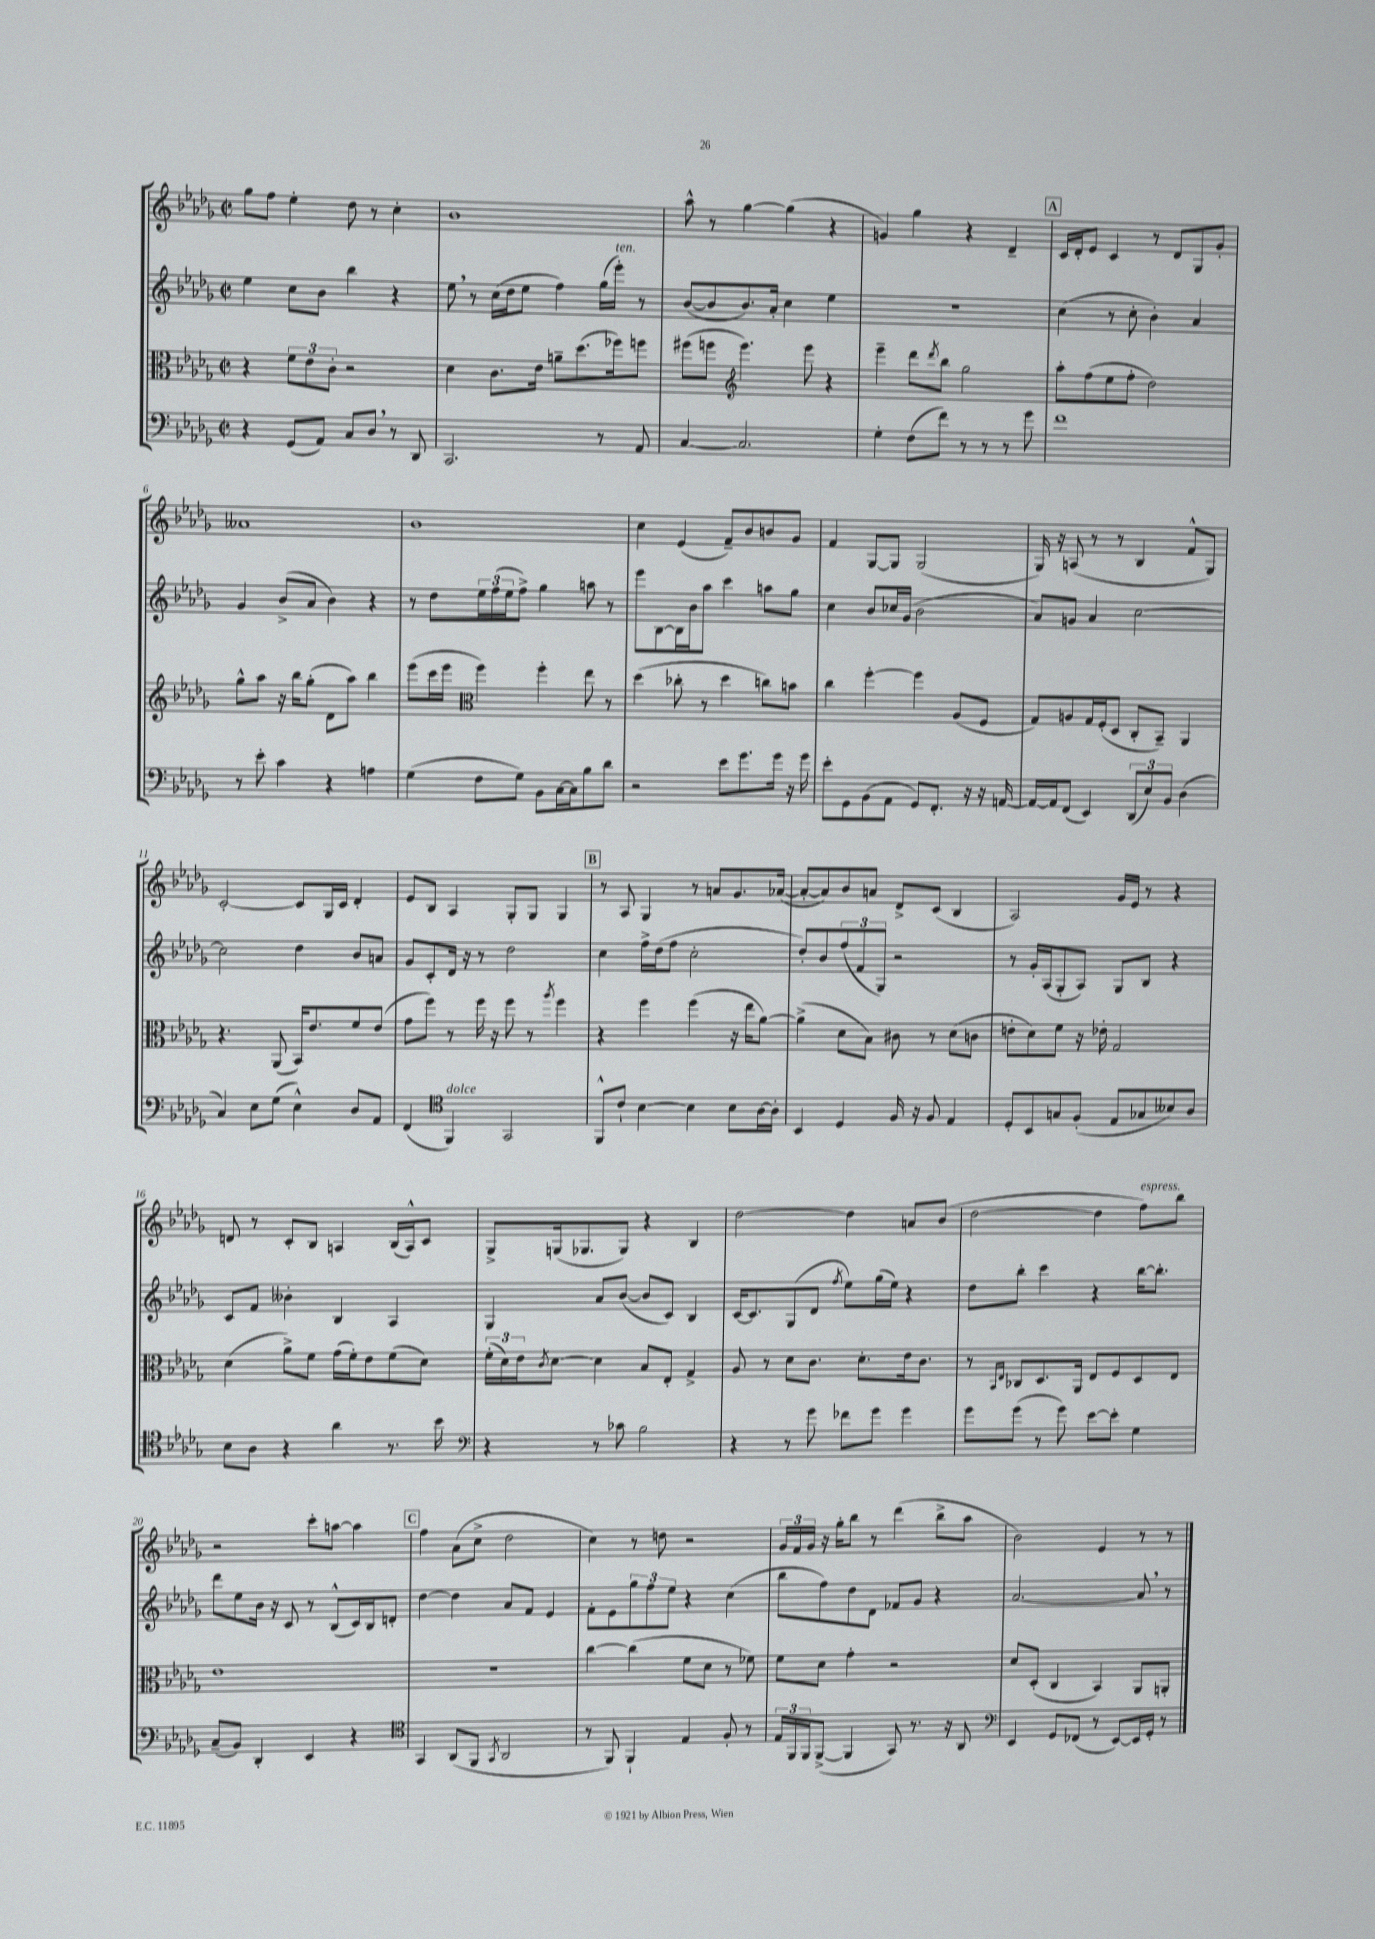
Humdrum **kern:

**kern	**kern	**kern	**kern
*part4	*part3	*part2	*part1
*staff4	*staff3	*staff2	*staff1
*clefF4	*clefC3	*clefG2	*clefG2
*k[b-e-a-d-g-]	*k[b-e-a-d-g-]	*k[b-e-a-d-g-]	*k[b-e-a-d-g-]
*M2/2	*M2/2	*M2/2	*M2/2
*met(c|)	*met(c|)	*met(c|)	*met(c|)
=1	=1	=1	=1
4r	4r	4ee-\	8gg-\L
.	.	.	8ff\J
(8GG-/L	12f\L	8cc\L	4ee-'\
.	12e-\	.	.
8AA-/J)	.	8b-\J	.
.	12c'\J	.	.
8C/L	2r	4bb-\	8dd-\
8D-,/J	.	.	8r
8r	.	4r	4cc'\
8DD-/	.	.	.
=2	=2	=2	=2
2.CC/	4d-\	8ee-,\	1b-
.	.	8r	.
.	8.c\L	(16cc\LL	.
.	.	16dd-\J	.
.	.	8ee-\J	.
.	16e-\Jk	.	.
.	8an~\L	4ff\)	.
.	(8.dd-\	.	.
8r	.	(16gg-\LL	.
!	!	!LO:TX:a:i:t=ten.	!
.	16ff-X\k)	16eee-'\JJ)	.
8AA-/	8ffn\J	8r	.
=3	=3	=3	=3
[4C/	(8ff#X\L	([8b-/L	8aa-^^\
.	8ffn\J	8b-/]	8r
*	*clefG2	*	*
2.C/]	4.eee-\)	8.b-/)	[4gg-\
.	.	16a-'/Jk	.
.	.	4cc\	(4gg-\]
.	8eee-\	.	.
.	4r	4ee-\	4r
=4	=4	=4	=4
4G-'\	4eee-~\	1r	4gn/)
(8F\L	8ddd-\L	.	4gg-\
.	8qddd-/	.	.
8f\J)	8bb-\J	.	.
8r	2gg-\	.	4r
8r	.	.	.
8r	.	.	4d-~/
8g-\	.	.	.
!!LO:REH:place=s1:t=A
=5	=5	=5	=5
1f	8aa-'\L	(4cc\	16c/LL
.	.	.	16d-'/J
.	(8ff\	.	8e-/J
.	8ee-\	8r	4c/
.	8ff'\J	8cc'\	.
.	2dd-\)	4b-'\)	8r
.	.	.	8d-/L
.	.	4a-/	8G-/
.	.	.	8g-'/J
!!LO:LB:g=z
=6	=6	=6	=6
8r	8gg-^^\L	4g-/	1a--X
8e-'\	8aa-\J	.	.
4c\	16r	(8b-^/L	.
.	16bb-\KL	.	.
.	(8gg-'\J	8a-/J	.
4r	8d-\L	4b-\)	.
.	8aa-\J)	.	.
4An\	4bb-\	4r	.
=7	=7	=7	=7
(4G-\	(8eee-\L	8r	1b-
.	16ccc\L	8dd-\L	.
.	16eee-\JJ	.	.
*	*clefC3	*	*
8F\L	4ff\)	24ee-\L	.
.	.	(24ff\	.
.	.	24ee-\J	.
8G-\J)	.	8ff^\J)	.
8BB-\L	4ff'\	4gg-\	.
[16C\L	.	.	.
16C\J]	.	.	.
8B-\	8ee-\	8aan\	.
8d-\J	8r	8r	.
=8	=8	=8	=8
2r	(4dd-\	8eee-\L	4cc\
.	.	[8B-\	.
.	8cc-X'\	16B-\L]	(4e-/
.	.	16b-\J	.
.	8r	8aa-\J	.
8e-\L	4dd-\	4ccc\	8f~/L)
8.g-\	.	.	8b-/
.	8ccn\L)	8aan\L	8bn/
16g-\Jk	.	.	.
16r	8bn\J	8gg-\J	8g-/J
16g-\	.	.	.
=9	=9	=9	=9
8e-'\L	4cc\	4cc\	4f/
8GG-\	.	.	.
(8BB-\	[4ff'\	8b-/L	[8G-/L
8AA-\J	.	16cc-X/L	8G-/J]
.	.	(16g-/JJ	.
8GG-/L)	4ff\]	2b-\	(2G-/
8.FF'/J	.	.	.
.	(8A-/L	.	.
16r	.	.	.
16r	8F/J	.	.
[16AAn/	.	.	.
=10	=10	=10	=10
16AA/LL_	8G-/L)	8a-/L)	16G-/)
16AA/J]	.	.	16r
(8FF/J	8An/	8gn/J	(8An/
4EE-/)	16G-/L	4a-/	8r
.	(16F'/J	.	.
.	8D-/J	.	8r
(12DD-/L	8C'/L	[2cc\	4B-/
12E-/)	.	.	.
.	8BB-~/J)	.	.
12BB-/J	.	.	.
(4D-\	4AA-/	.	8f^^/L
.	.	.	8G-/J)
!!LO:LB:g=z
=11	=11	=11	=11
4C/)	4.r	2cc\]	[2c'/
8E-\L	.	.	.
(8G-\J	(8AA-/	.	.
4E-^^\)	16BB-/KL)	4dd-\	8c/L]
.	8.e-/	.	.
.	.	.	16G-/L
.	.	.	16c/JJ
8D-/L	8f/	8b-/L	4d-'/
8AA-/J	(8e-/J	8an/J	.
=12	=12	=12	=12
(4FF/	8g-\L	8g-/L	8e-/L
.	8ff\J)	8c'/	8B-/J
*clefC4	*	*	*
!LO:TX:a:i:t=dolce	!	!	!
4FF/)	8r	16d-/Jk	4A-/
.	.	16r	.
.	16ff\	8r	.
.	16r	.	.
2GG-/	8ff\	2dd-\	8G-'/L
.	8r	.	8G-/J
.	8qaa-/	.	.
.	4ff\	.	4G-/
!!LO:REH:place=s1:t=B
=13	=13	=13	=13
8FF^^/L	4r	4cc\	8r
8c`/J	.	.	8A-/
[4B-\	4ff\	16ff^\LL	4G-/
.	.	(16dd-\J	.
.	.	8ff\J	.
4B-\]	(4ff\	2cc'\	8r
.	.	.	8an/L
8B-\L	16r	.	8.g-/
.	16ee-\KL	.	.
[16A-\L	[8a-\J)	.	.
16A-'\JJ]	.	.	([16a-X/Jk
=14	=14	=14	=14
4BB-/	(4a-^\]	8dd-'/L)	8a-'/L_
.	.	8b-/	8a-/])
4D-/	8d-\L	(12ff/	8b-/
.	.	12f/	.
.	8B-\J)	.	8an/J
.	.	12G-/J)	.
16F/	8c#X\	2r	8d-^/L
16r	.	.	.
8F/	8r	.	(8c/J
4E-/	(8d-\L	.	4B-/
.	8cn\J	.	.
=15	=15	=15	=15
8D-'/L	8en'\L	8r	2A-/)
8BB-/	8d-\)	16g-'/LL	.
.	.	(16A-/J	.
8Gn/	8f\J	8G-'/	.
(8F'/J	16r	8A-/J)	.
.	16e-X'\	.	.
8E-/L	2G-/	8G-/L	16g-/LL
.	.	.	16e-/JJ
8G-X/	.	8B-/J	8r
8B--X/)	.	4r	4r
8A-/J	.	.	.
!!LO:LB:g=z
=16	=16	=16	=16
8B-\L	(4d-\	8c/L	8dn/
8A-\J	.	8f/J	8r
4r	8a-^\L)	4b--X'\	8c'/L
.	8f\J	.	8B-/J
4a-\	(16g-\LL	4B-/	4An/
.	16f'\J)	.	.
.	8e-\	.	.
8.r	(8f\	4A-/	(16B-/LL
.	.	.	16A^^/J)
.	8d-\J)	.	8c/J
16b-\	.	.	.
=17	=17	=17	=17
*clefF4	*	*	*
4r	(24f'\LL	4G-/	8G-^/L
.	24d-\)	.	.
.	24e-\J	.	.
.	8qc/	.	.
.	[8d-\J	.	(16Gn/k
.	.	.	8.G-X/
8r	4d-\]	8a-/L	.
8c-X\	.	([8b-/J	8G-/J)
2B-\	8B-/L	8b-/L]	4r
.	8E-'/J	8c/J)	.
.	4G-^/	4B-/	4B-/
=18	=18	=18	=18
4r	8A-/	[16c/KL	[2dd-\
.	.	8.c/]	.
.	8r	.	.
8r	8d-\L	(8G-/	.
8g-\	8.c\J	8d-/J	.
.	.	8qff/	.
8f-X\L	.	8ee-\L)	4dd-\]
.	8.d-'\L	.	.
8g-\J	.	(16gg-\L	.
.	.	16ee-\JJ)	.
4g-\	16e-\k	4r	8an/L
.	8.c\J	.	.
.	.	.	(8b-/J
=19	=19	=19	=19
8g-\L	8r	8dd-\L	[2dd-\
.	16qqBB-/LL	.	.
.	16qqE-/JJ	.	.
(8g-\J	8C-X/L	8bb-'\J	.
8r	8.D-/	4ccc\	.
8g-\)	.	.	.
.	16AA-/Jk	.	.
[8e-\L	8E-/L	4r	4dd-\]
8e-'\J]	8F/	.	.
!	!	!	!LO:TX:a:i:t=espress.
4G-\	8D-/	[16bb-\KL	8ff\L)
.	.	8.bb-'\J]	.
.	8E-/J	.	8bb-\J
!!LO:LB:g=z
=20	=20	=20	=20
(8C~/L	1e-	8ddd-\L	2r
8BB-/J)	.	8ee-\	.
4DD-'/	.	16b-\Jk	.
.	.	16r	.
.	.	8c/	.
4EE-/	.	8r	8ccc'\L
.	.	(8B-^^/L	[8aan\J
4r	.	16c/L)	4aa\]
.	.	16B-/J	.
.	.	8dn'/J	.
!!LO:REH:place=s1:t=C
=21	=21	=21	=21
*clefC4	*	*	*
4GG-/	1r	[4dd-\	4ff\
(8AA-/L	.	4dd-\]	(8a-\L
8FF/J	.	.	8cc^\J
8qGG-/	.	.	.
2AA-/	.	8a-/L	2dd-\
.	.	8f/J	.
.	.	4e-/	.
=22	=22	=22	=22
8r	[4cc\	8f'\L	4cc\)
8FF/)	.	8e-\	.
4FF`/	(4cc\]	12gg-\	8r
.	.	12ff\	.
.	.	.	8ddn\
.	.	12ee-\J	.
4E-/	8f\L	4r	2r
.	8d-\J	.	.
8F'/	8r	(4cc\	.
8r	8f-X\)	.	.
=23	=23	=23	=23
24E-/LL	8f\L	8bb-\L	24g-/LL
24FF/	.	.	24f/
24FF/J	.	.	24g-/JJ
([8FF^/J	8d-\J	8ff\)	16r
.	.	.	16gg-'\KL
4FF/]	4g-'\	8dd-\	8bb-\J
.	.	8d-\J	8r
8GG-/)	2r	8f-X/L	(4ddd-\
8.r	.	8g-/J	.
.	.	4r	8bb-^\L
16r	.	.	.
8AA-/	.	.	8aa-\J
=24	=24	=24	=24
*clefF4	*	*	*
4EE-/	8d-/L	[2.a-/	2b-\)
.	(8D-'/J	.	.
8GG-/L	4C/	.	.
(8FF-X/J	.	.	.
8r	4BB-/)	.	4e-/
[8EE-/L)	.	.	.
16EE-/L]	8AA-/L	8a-,/]	8r
16GG-'/JJ	.	.	.
8r	8AAn'/J	8r	8r
==	==	==	==
*-	*-	*-	*-
